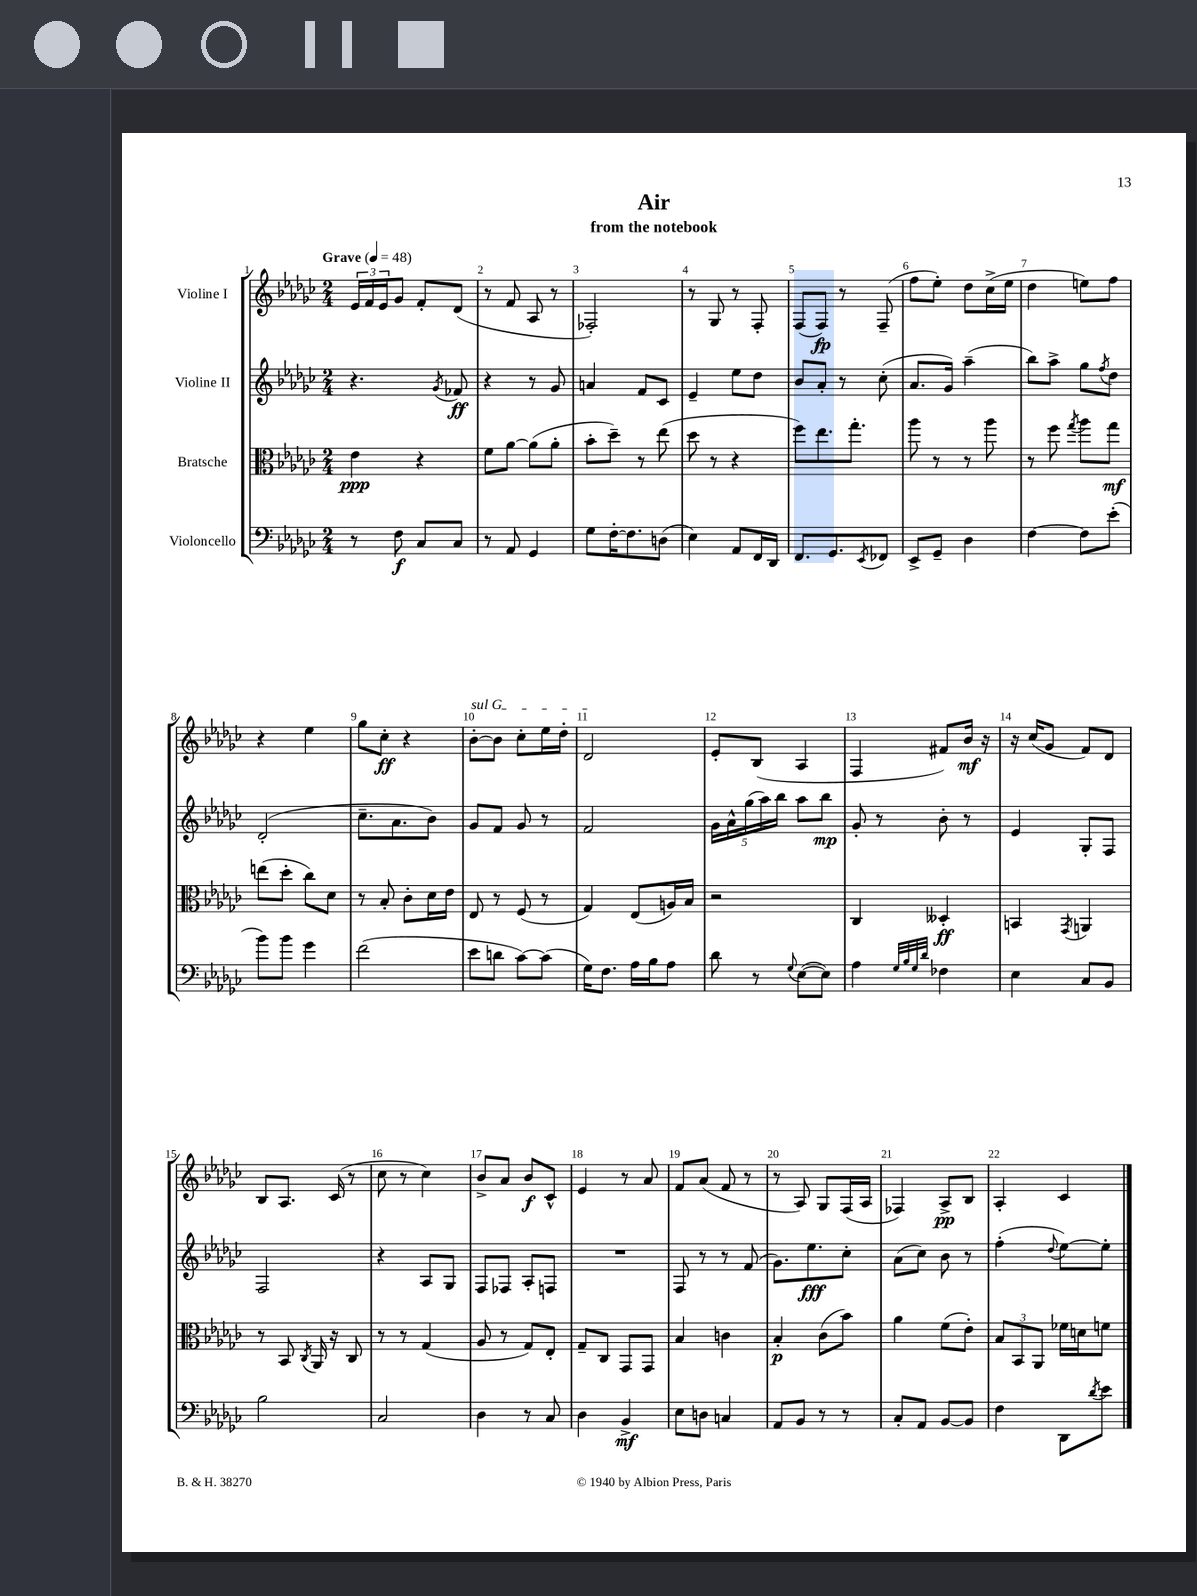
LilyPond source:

\header { title = "Air" subtitle = "from the notebook" }
<<
\new StaffGroup <<
\new Staff = "s0" \with { instrumentName = "Violine I" } {
    \clef treble \key ges \major \numericTimeSignature \time 2/4 \tempo "Grave" 4 = 48
    \tuplet 3/2 { ees'16 f'16 ees'16 } ges'8 f'8-. des'8( |
    r8 f'8 aes8 r8 |
    fes2-.) |
    r8 ges8 r8 f8-. |
    f8( f8\fp) r8 f8--( |
    f''8 ees''8-.) des''8 ces''16->( ees''16 |
    des''4 e''8) f''8 |
    r4 ees''4 |
    ges''8 ces''8-.\ff r4 |
    \once \override TextSpanner.bound-details.left.text = \markup { \italic "sul G" } bes'8~-.\startTextSpan bes'8 ces''8-. ees''16 des''16-. |
    des'2\stopTextSpan |
    ees'8-. bes8( aes4 |
    f4 fis'8) bes'16\mf r16 |
    r16 ces''16( ges'8 f'8) des'8 |
    bes8 aes8. ces'16( r8 |
    ces''8 r8 ces''4) |
    bes'8-> aes'8 bes'8\f ces'8-^ |
    ees'4 r8 aes'8 |
    f'8 aes'8( f'8 r8 |
    r8 aes8) ges8 f16( aes16 |
    fes4) aes8->\pp bes8 |
    aes4-. ces'4 \bar "|." |
}
\new Staff = "s1" \with { instrumentName = "Violine II" } {
    \clef treble \key ges \major \numericTimeSignature \time 2/4
    r4. \acciaccatura { ges'8 } fes'8\ff |
    r4 r8 ges'8 |
    a'4 f'8 ces'8 |
    ees'4-- ees''8 des''8 |
    bes'8 aes'8-. r8 ces''8-.( |
    aes'8. ges'16) aes''4--( |
    bes''8) aes''8-> ges''8 \acciaccatura { f''8 } des''8 |
    des'2-.( |
    ces''8.-- aes'8. bes'8) |
    ges'8 f'8 ges'8 r8 |
    f'2 |
    \tuplet 5/4 { ges'16 aes'16-^ ges''16( aes''16) bes''16 } aes''8 bes''8\mp |
    ges'8-. r8 bes'8-. r8 |
    ees'4 ges8-. f8 |
    f2 |
    r4 aes8 ges8 |
    f8 fes8 aes8-. f8 |
    R2 |
    f8 r8 r8 f'8( |
    ges'8.) ees''8.\fff ces''8-. |
    aes'8( ces''8) bes'8 r8 |
    f''4-.( \appoggiatura { des''8 } ees''8~) ees''8-. \bar "|." |
}
\new Staff = "s2" \with { instrumentName = "Bratsche" } {
    \clef alto \key ges \major \numericTimeSignature \time 2/4
    ees'4\ppp r4 |
    f'8 aes'8~ aes'8( aes'8-. |
    bes'8-. des''8--) r8 ees''8( |
    des''8 r8 r4 |
    f''8) ees''8. ges''8.-. |
    aes''8 r8 r8 aes''8 |
    r8 f''8 \acciaccatura { ges''8 } aes''8 ges''8\mf |
    e''8( des''8-. ces''8) des'8 |
    r8 bes8-. ces'8-. des'16 ees'16 |
    ees8 r8 f8( r8 |
    ges4) ees8( a16) bes16 |
    r2 |
    ces4 deses4-.\ff |
    b,4 \acciaccatura { ges,8 } a,4 |
    r8 bes,8 \acciaccatura { ces8 } aes,16 r16 ces8 |
    r8 r8 ges4( |
    aes8 r8 ges8) ees8-. |
    ges8-- ces8 ges,8 ges,8 |
    bes4 c'4 |
    bes4-.\p ces'8( bes'8) |
    aes'4 f'8( ees'8-.) |
    \tuplet 3/2 { bes8 bes,8 aes,8 } fes'16 d'16 f'8 \bar "|." |
}
\new Staff = "s3" \with { instrumentName = "Violoncello" } {
    \clef bass \key ges \major \numericTimeSignature \time 2/4
    r8 f8\f ces8 ces8 |
    r8 aes,8 ges,4 |
    ges8 f16~-. f8. d8( |
    ees4) aes,8 f,16 des,16 |
    f,8. ges,8. \acciaccatura { ees,8 } fes,8 |
    ees,8-> ges,8-- des4 |
    f4~ f8 ees'8-.( |
    bes'8) bes'8 ges'4 |
    f'2( |
    ees'8 d'8 ces'8~) ces'8( |
    ges16) f8. aes16 bes16 aes8 |
    des'8 r8 \appoggiatura { ges8 } ees8~( ees8) |
    aes4 \grace { ges32 bes32 ges32 des'32 } fes4 |
    ees4 ces8 bes,8 |
    bes2 |
    ces2 |
    des4 r8 ces8 |
    des4 bes,4->\mf |
    ees8 d8 c4 |
    aes,8 bes,8 r8 r8 |
    ces8-. aes,8 bes,8~ bes,8 |
    f4 des,8 \acciaccatura { des'8 } ees'8 \bar "|." |
}
>>
>>
\layout { \context { \Score \override BarNumber.break-visibility = ##(#f #t #t) barNumberVisibility = #all-bar-numbers-visible } }
